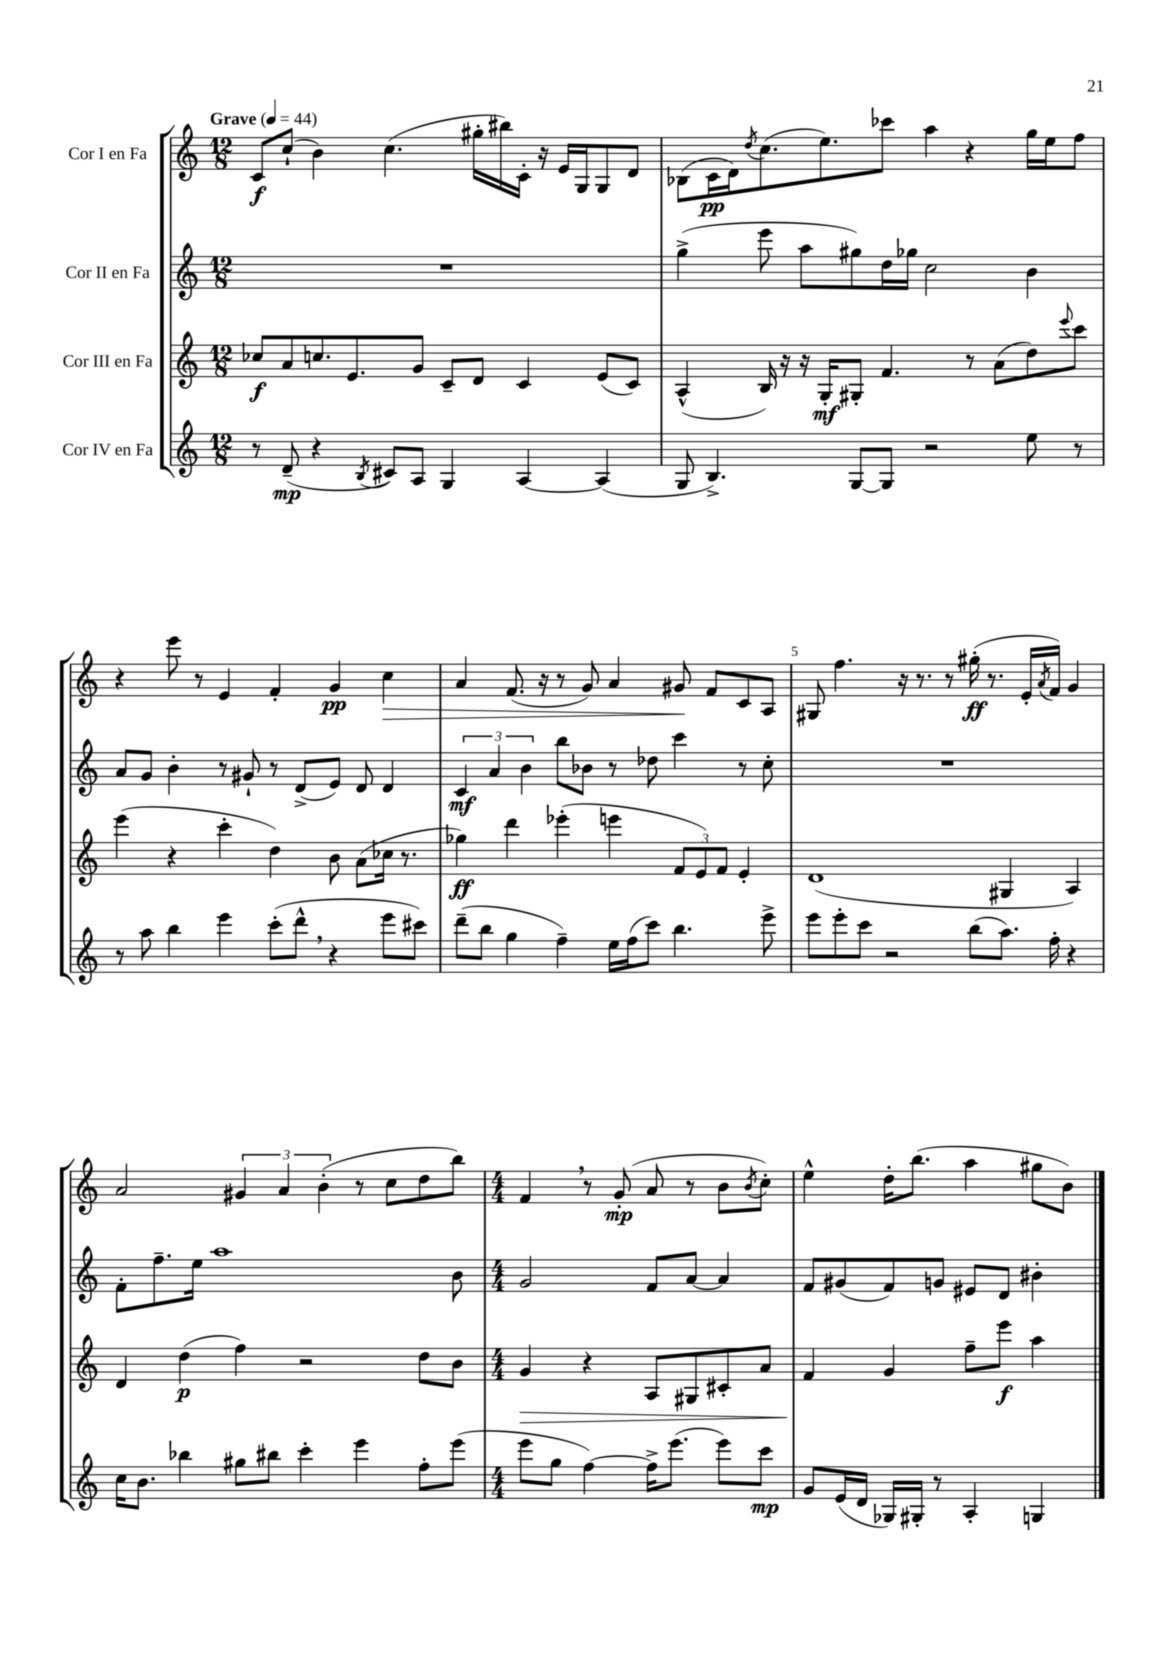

**kern	**kern	**kern	**kern
*staff4	*staff3	*staff2	*staff1
*clefG2	*clefG2	*clefG2	*clefG2
*k[]	*k[]	*k[]	*k[]
*M12/8	*M12/8	*M12/8	*M12/8
*MM44	*MM44	*MM44	*MM44
8r	8cc-	1.r	8c
(8d~	8a	.	(8cc`
4r	8.cc	.	4b)
.	8.e	.	.
8qB	.	.	.
8c#)	.	.	(4.cc
8A	8g	.	.
4G	8c~	.	.
.	8d	.	16gg#'
.	.	.	16bb#)
[4A	4c	.	16c'
.	.	.	16r
.	.	.	16e
.	.	.	16G
(4A]	(8e	.	8G
.	8c)	.	8d
=	=	=	=
8G	(4A^^	(4gg^	(8B-
4.B^)	.	.	16c
.	.	.	16d)
.	.	.	8qdd
.	16B)	8eee	(8.cc
.	16r	.	.
.	16r	8aa	.
.	16G'	.	8.ee)
[8G	8G#'	8gg#)	.
8G]	4.f	16dd	8ccc-
.	.	16gg-	.
2r	.	2cc	4aa
.	8r	.	4r
.	(8a	.	.
8ee	8dd)	4b	16gg
.	.	.	16ee
.	8qqeee	.	.
8r	8ccc	.	8ff
=	=	=	=
8r	(4eee	8a	4r
8aa	.	8g	.
4bb	4r	4b'	8eee
.	.	.	8r
4eee	4ccc'	8r	4e
.	.	8g#`	.
(8ccc'	4dd)	8r	4f'
8ddd^^	.	(8d^	.
4r	8b	8e)	4g
.	(8a	8d	.
8eee	16cc-	4d	4cc
.	8.r	.	.
8ccc#)	.	.	.
=	=	=	=
(8ddd~	4gg-)	6c	4a
8bb	.	.	.
.	.	6a	.
4gg	4ddd	.	(8.f
.	.	6b	.
.	.	.	16r
4ff~)	(4eee-'	8bb	8r
.	.	8b-	8g)
16ee	4eee	8r	4a
(16ff	.	.	.
8ccc)	.	8dd-	.
4.bb	12f	4ccc	8g#
.	12e)	.	.
.	.	.	8f
.	12f	.	.
.	4e'	8r	8c
8eee^	.	8cc'	8A
=	=	=	=
8eee	(1d	1.r	8G#
8eee'	.	.	4.ff
8ccc	.	.	.
2r	.	.	.
.	.	.	16r
.	.	.	8.r
.	.	.	8r
(8bb	.	.	(16gg#'
.	.	.	8.r
8.aa)	4G#	.	.
.	.	.	16e'
.	.	.	8qa
16ff'	.	.	16f)
4r	4A)	.	4g
=	=	=	=
16cc	4d	8f'	2a
8.b	.	.	.
.	.	8.ff~	.
4bb-	(4dd	.	.
.	.	16ee	.
.	.	1aa	.
8gg#	4ff)	.	6g#
8bb#	.	.	.
.	.	.	6a
4ccc'	2r	.	.
.	.	.	(6b'
4eee	.	.	8r
.	.	.	8cc
8ff'	8dd	.	8dd
(8eee	8b	8b	8bb)
=	=	=	=
*M4/4	*M4/4	*M4/4	*M4/4
8eee	4g	2g	4f
8gg	.	.	.
[4ff)	4r	.	8r
.	.	.	(8g'
16ff^]	8A	8f	8a
(8.eee	.	.	.
.	8G#	[8a	8r
8eee)	8c#'	4a]	8b
.	.	.	8qb
8ccc	8a	.	8cc')
=	=	=	=
8g	4f	8f	4ee^^
(16e	.	(8g#	.
16d	.	.	.
16G-)	4g	8f)	16dd'
16G#'	.	.	(8.bb
8r	.	8g	.
4A'	8ff~	8e#	4aa
.	8eee	8d	.
4G	4aa	4b#'	8gg#
.	.	.	8b)
==	==	==	==
*-	*-	*-	*-
